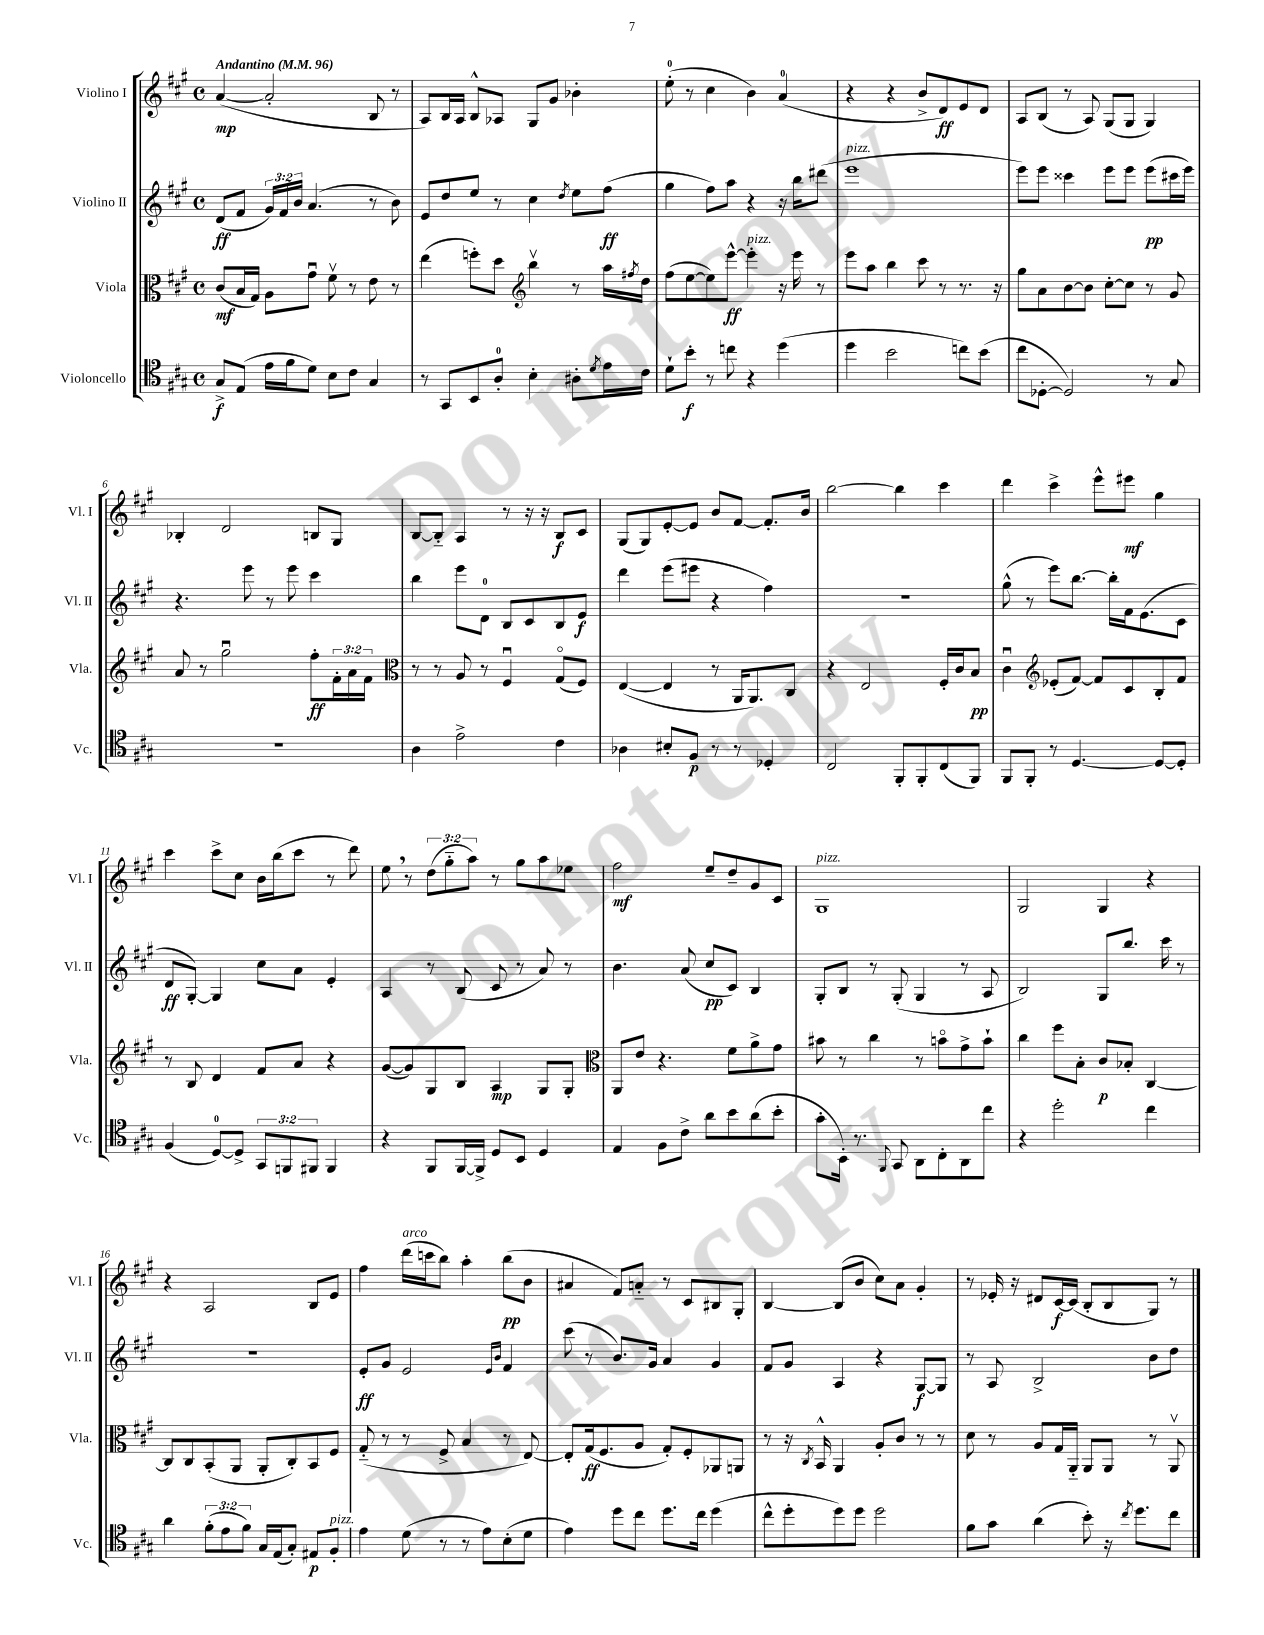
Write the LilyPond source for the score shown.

<<
\new StaffGroup <<
\new Staff = "s0" \with { instrumentName = "Violino I" shortInstrumentName = "Vl. I" } {
    \clef treble \key a \major \defaultTimeSignature \time 4/4 \override Staff.TupletNumber.text = #tuplet-number::calc-fraction-text \tempo "Andantino" 4 = 96
    a'4~\mp( a'2-. b8 r8 |
    a8) b16 a16 b8-^ aes8 gis8 gis'8 bes'4-. |
    e''8-0-.( r8 cis''4 b'4) a'4-0( |
    r4 r4 b'8-> d'8\ff) e'8 d'8 |
    a8 b8( r8 a8) gis8( gis8 gis4) |
    bes4-. d'2 b8 gis8 |
    b8~ b8-_ a4 r8 r16 r16 b8\f cis'8 |
    gis8( gis8) e'8~-. e'8 b'8 fis'8~ fis'8.-. b'16 |
    b''2~ b''4 cis'''4 |
    d'''4 cis'''4-> e'''8-^ eis'''8\mf gis''4 |
    cis'''4 cis'''8-> cis''8 b'16 b''16( cis'''8 r8 d'''8) |
    e''8 \breathe r8 \tuplet 3/2 { d''8( gis''8-_ a''8) } r8 gis''8 a''8 ees''8 |
    fis''2\mf e''8-- d''8-- gis'8 cis'8 |
    gis1^\markup { \italic "pizz." } |
    gis2 gis4 r4 |
    r4 a2 b8 e'8 |
    fis''4 d'''16^\markup { \italic "arco" }( c'''16 b''8) a''4-. b''8\pp( b'8 |
    ais'4 fis'8) a'8-_ r8 cis'8 bis8 gis8-. |
    b4~ b8( b'8 cis''8) a'8 gis'4-. |
    r8 ees'16-. r16 dis'8 cis'16~\f cis'16( b8-. b8 gis8) r8 \bar "|." |
}
\new Staff = "s1" \with { instrumentName = "Violino II" shortInstrumentName = "Vl. II" } {
    \clef treble \key a \major \defaultTimeSignature \time 4/4 \override Staff.TupletNumber.text = #tuplet-number::calc-fraction-text
    d'8\ff( fis'8 \tuplet 3/2 { gis'16) fis'16 b'16 } a'4.( r8 b'8) |
    e'8 d''8 e''8 r8 cis''4 \acciaccatura { d''8 } e''8 fis''8\ff( |
    gis''4 fis''8) a''8 r4 r16 b''16 dis'''8( |
    e'''1^\markup { \italic "pizz." } |
    e'''8) e'''8 cisis'''4 e'''8 e'''8 e'''8\pp( cis'''16 e'''16) |
    r4. e'''8 r8 e'''8 cis'''4 |
    b''4 e'''8 d'8-0 b8 cis'8 b8 e'8\f |
    d'''4 e'''8( eis'''8 r4 fis''4) |
    R1 |
    gis''8-^( r8 e'''8) b''8.~ b''16-. fis'16 e'8.( cis'8 |
    d'8\ff gis8~-.) gis4 cis''8 a'8 e'4-. |
    a4 r8 b8( cis'8 r8 a'8) r8 |
    b'4. a'8( cis''8\pp cis'8) b4 |
    gis8-. b8 r8 gis8-.( gis4 r8 a8 |
    b2) gis8 b''8. cis'''16 r8 |
    R1 |
    e'8-.\ff gis'8 e'2 \grace { e'16 b'16 } fis'4 |
    cis'''8( r8 b'8.) gis'16 a'4 gis'4 |
    fis'8 gis'8 a4 r4 gis8~\f gis8 |
    r8 a8 b2-> b'8 d''8 \bar "|." |
}
\new Staff = "s2" \with { instrumentName = "Viola" shortInstrumentName = "Vla." } {
    \clef alto \key a \major \defaultTimeSignature \time 4/4 \override Staff.TupletNumber.text = #tuplet-number::calc-fraction-text
    cis'8\mf( b16 gis16) a8 gis'8\downbow fis'8\upbow r8 e'8 r8 |
    e''4( f''8-.) d''8 \clef treble b''4\upbow r8 a''16 \acciaccatura { fis''8 } d''16 |
    fis''8( e''8~ e''8) e'''8~-^\ff e'''4-.^\markup { \italic "pizz." } r16 e'''16 r8 |
    e'''8 a''8 b''4 cis'''8 r8 r8. r16 |
    gis''8 a'8 b'8~ b'8 cis''8~-. cis''8 r8 gis'8 |
    a'8 r8 gis''2\downbow fis''8-.\ff \tuplet 3/2 { fis'16-. a'16 fis'16 } |
    \clef alto r8 r8 a8 r8 fis4\downbow gis8\flageolet( fis8) |
    e4~( e4 r8 a,16 a,8.) cis8 |
    r4 e2 fis16-. cis'16 b8\pp |
    cis'4\downbow \clef treble ees'8-.( fis'8~) fis'8 cis'8 b8-. fis'8 |
    r8 b8 d'4 fis'8 a'8 r4 |
    gis'8~( gis'8) gis8 b8 a4\mp gis8 gis8-. |
    \clef alto a,8 e'8 r4. fis'8 a'8-> gis'8 |
    bis'8 r8 cis''4 r8 b'8\flageolet gis'8-> b'8-! |
    cis''4 fis''8 b8-. cis'8\p bes8-. cis4~ |
    cis8 cis8 b,8-.( a,8 a,8-. cis8-.) b,8 fis8 |
    gis8-_( r8 r8 fis8-> b4 r8 e8~) |
    e8-. gis16\ff( fis8. a8 gis8-.) fis8-. aes,8 a,8 |
    r8 r16 \acciaccatura { cis8 } b,16-^ a,4 a8-. cis'8 r8 r8 |
    d'8 r8 a8 gis16 a,16-_ a,8 a,8 r8 a,8\upbow \bar "|." |
}
\new Staff = "s3" \with { instrumentName = "Violoncello" shortInstrumentName = "Vc." } {
    \clef tenor \key a \major \defaultTimeSignature \time 4/4 \override Staff.TupletNumber.text = #tuplet-number::calc-fraction-text
    gis8->\f e8( e'16 fis'16 d'8) b8 cis'8 gis4 |
    r8 gis,8 b,8 a8-0-. b4-. ais8-. \acciaccatura { d'8 } e'16 cis'16 |
    d'8-! b'8-.\f r8 c''8 r4 d''4( |
    d''4 b'2 c''8) b'8( |
    cis''8 des8~-. des2) r8 gis8 |
    R1 |
    a4 e'2-> cis'4 |
    aes4 bis8-. fis8\p r8 r8 des4-. |
    cis2 fis,8-. fis,8-. cis8( fis,8) |
    fis,8 fis,8-. r8 d4.~ d8~ d8-. |
    fis4( d8-0~) d8-> \tuplet 3/2 { gis,8 f,8 fis,8 } fis,4 |
    r4 fis,8 fis,16~ fis,16-> d8 b,8 d4 |
    e4 fis8 cis'8-> a'8 b'8 a'8( b'8-. |
    gis'8-. b,16-.) r8. \appoggiatura { fis,8 } gis,8 a,8 cis8-. a,8 cis''8 |
    r4 d''2-. cis''4 |
    a'4 \tuplet 3/2 { fis'8-.( e'8 fis'8) } gis16 e16( gis8-.) eis8\p fis8-.^\markup { \italic "pizz." } |
    e'4 d'8( r8 r8 e'8) b8-.( d'8 |
    e'4) d''8 cis''8 d''8. cis''16 d''4( |
    cis''8-^ d''8-. d''8) d''8 d''2 |
    fis'8 gis'8 a'4( b'8-.) r16 \acciaccatura { cis''8 } d''8. cis''8 \bar "|." |
}
>>
>>
